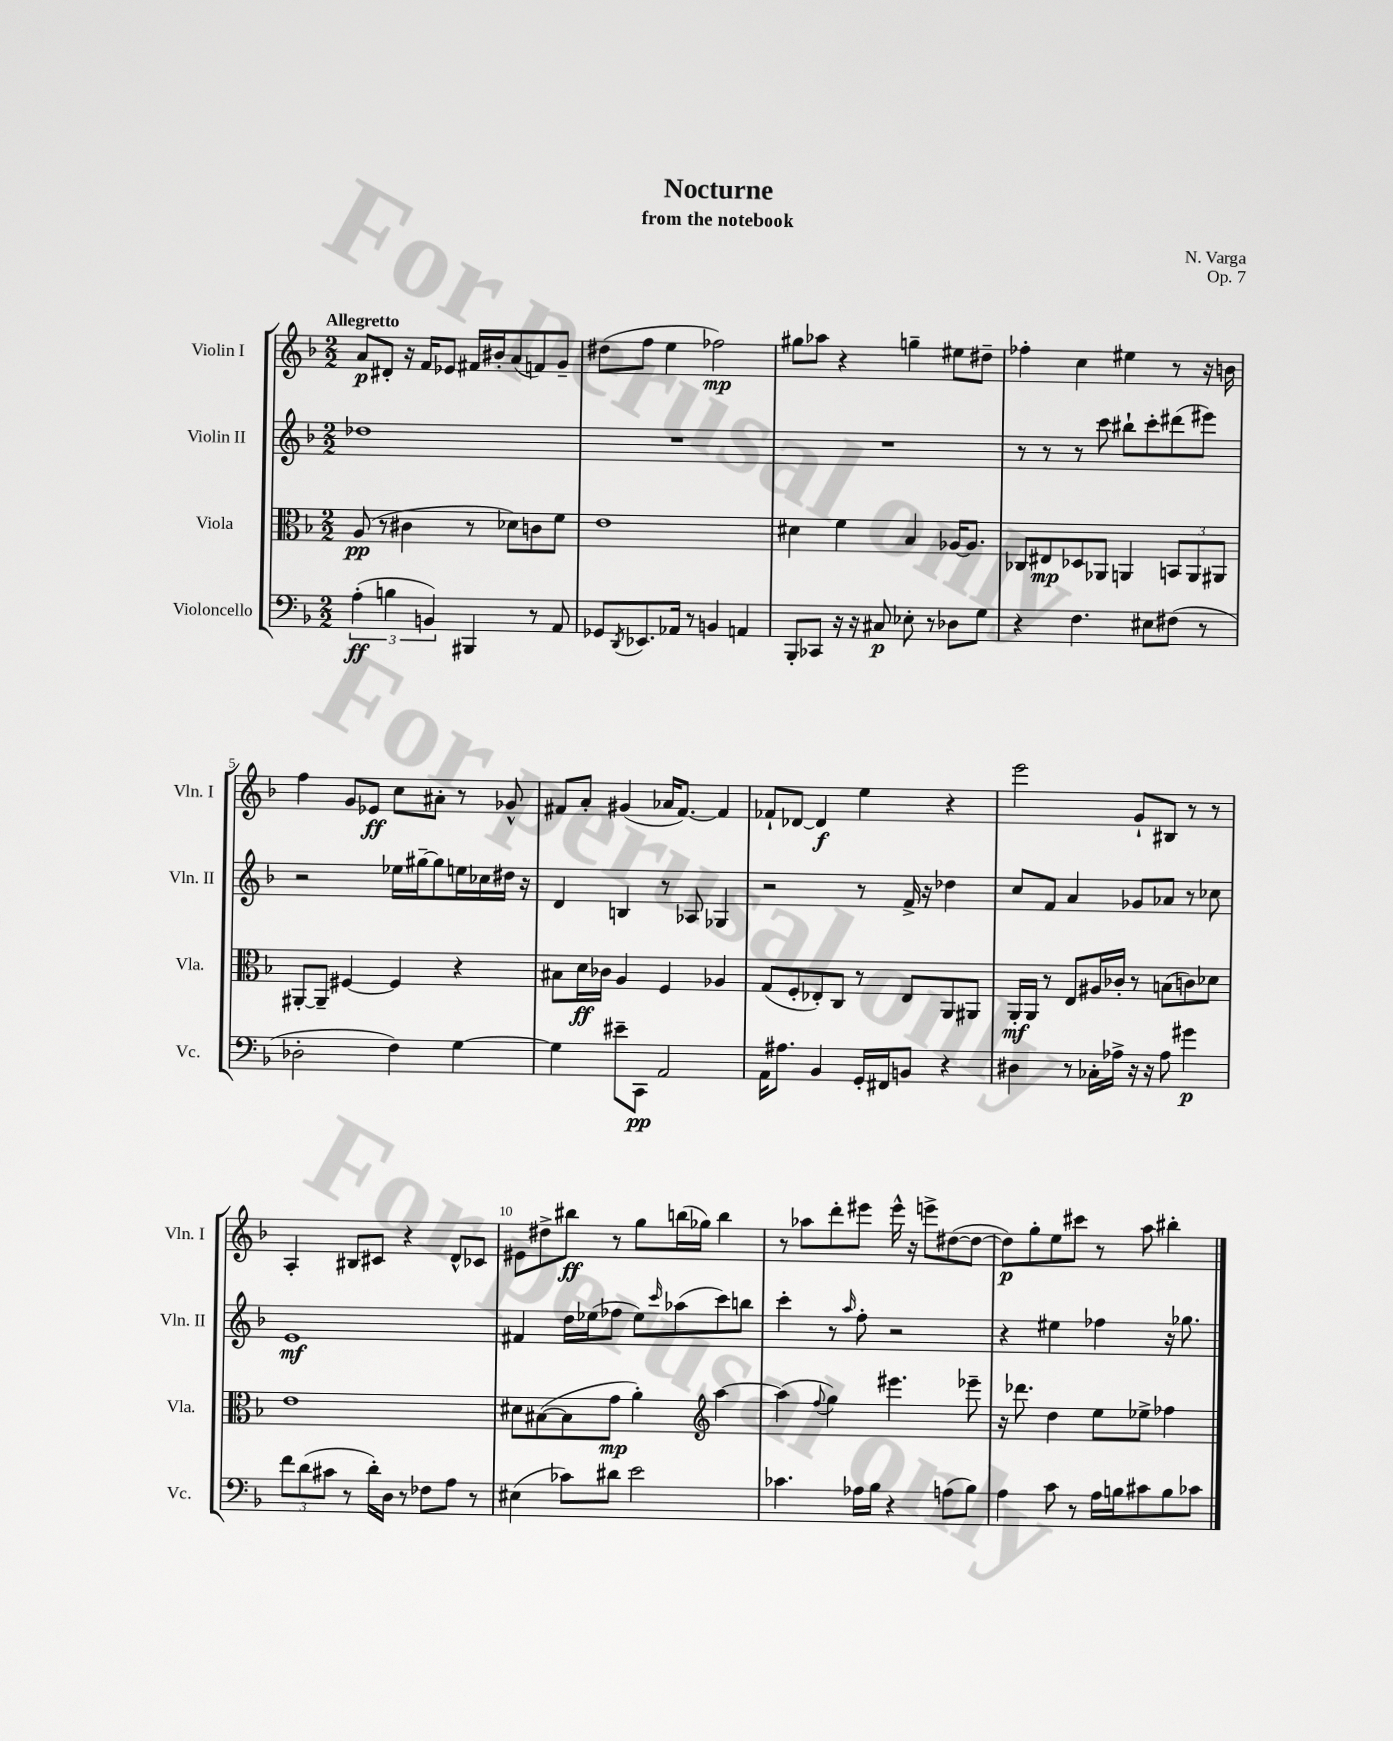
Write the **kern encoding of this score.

**kern	**kern	**kern	**kern
*staff4	*staff3	*staff2	*staff1
*clefF4	*clefC3	*clefG2	*clefG2
*k[b-]	*k[b-]	*k[b-]	*k[b-]
*M2/2	*M2/2	*M2/2	*M2/2
(6A'\	(8A/	1dd-	8a/L
.	8r	.	8d#'/J
6B\	.	.	.
.	4c#\	.	16r
.	.	.	16f/LK
6BB/)	.	.	.
.	.	.	8e-/J
4BBB#/	8r	.	16f#/LL
.	.	.	16b#'/J
.	8d-\L)	.	(8a/
8r	8c\	.	8f/)
8AA/	8f\J	.	8g~/J
=	=	=	=
8GG-/L	1e	1r	(8dd#\L
8qDD/	.	.	.
8.EE-/	.	.	8ff\J
.	.	.	4ee\
16AA-/Jk	.	.	.
8r	.	.	.
4BB/	.	.	2ff-\)
4AA/	.	.	.
=	=	=	=
8BBB-'/L	4d#\	1r	8gg#\L
8CC-/J	.	.	8aa-\J
16r	4f\	.	4r
16r	.	.	.
8C#/	.	.	.
8E-'\	4B-/	.	4gg~\
8r	.	.	.
8D-\L	[16A-/LK	.	8ee#\L
.	8.A-/]J	.	.
8G\J	.	.	8dd#~\J
=	=	=	=
4r	8C-/L	8r	4ff-'\
.	8E#/	8r	.
4.F\	8D-/	8r	4cc\
.	8AA-/J	8ccc\	.
.	4AA/	8bb#`\L	4ee#\
8E#\L	.	8ccc'\	.
(8F#\J	12BB/L	(8ddd#\	8r
.	12AA/	.	.
8r	.	8eee#\J)	16r
.	12AA#/J	.	.
.	.	.	16b\
=	=	=	=
2D-'\	[8AA#'/L	2r	4ff\
.	8AA#~/]J	.	.
.	[4F#/	.	8g/L
.	.	.	8e-/J
4F\)	4F#/]	16ee-\LL	8cc\L
.	.	[16gg#~\J	.
.	.	8gg#\]	8a#'\J
[4G\	4r	16ee\L	8r
.	.	16cc-\	.
.	.	16dd#\JJ	8g-^^/
.	.	16r	.
=	=	=	=
4G\]	8B#\L	4d/	8f#/L
.	16d\L	.	8a'/J
.	16c-\JJ	.	.
8e#~\L	4A/	4B/	(4g#/
8CC\J	.	.	.
2AA/	4F/	8r	16a-/LK
.	.	.	[8.f#/J)
.	.	8A-/	.
.	4A-/	4G-/	4f#/]
=	=	=	=
16AA\LK	(8G/L	2r	8f-`/L
8.A#\J	.	.	.
.	8F'/	.	[8d-/J
4BB-/	8E-'/)	.	4d-/]
.	8C/J	.	.
16GG'/LL	8r	8r	4ee\
16FF#/J	.	.	.
8BB/J	8E-/L	16f^/	.
.	.	16r	.
4r	8AA/	4dd-\	4r
.	8AA#/J	.	.
=	=	=	=
4D#\	16AA'/LL	8cc/L	2eee\
.	16AA/JJ	.	.
.	8r	8f/J	.
8r	8E/L	4a/	.
16C-'\LL	16A#/L	.	.
16A-^\JJ	16c-'/JJ	.	.
16r	8r	8g-/L	8g`/L
16r	.	.	.
8A-\	(8B\L	8a-/J	8B#/J
4g#\	8c\)	8r	8r
.	8d-\J	8cc-\	8r
=	=	=	=
12f\L	1e	1e	4A'/
(12d\	.	.	.
12c#\J	.	.	.
8r	.	.	8B#/L
16d'\LL)	.	.	8c#/J
16D\JJ	.	.	.
8r	.	.	4r
8F-\L	.	.	.
8A\J	.	.	8d^^/L
8r	.	.	8c-/J
=	=	=	=
(4E#\	8d#\L	4f#/	8e#\L
.	([8B#\	.	8dd#^\
8c-\L)	8B#\]	16dd\LL	8bb#\J
.	.	(16ee-\J	.
8d#\J	8g\J	8ff-\J	8r
2e\	4a'\)	8ee-\L)	8gg\L
.	.	16qqccc/	.
.	.	(8aa-\	(16bb\L
.	.	.	16gg-\JJ)
*	*clefG2	*	*
.	[4aa\	8ccc\)	4bb\
.	.	8bb\J	.
=	=	=	=
4.c-\	(4aa\]	4ccc'\	8r
.	.	.	8aa-\L
.	8qqff/	.	.
.	4gg\)	8r	8ddd'\
.	.	16qqaa/	.
16A-\LL	.	8ff'\	8eee#\J
16B-\JJ	.	.	.
4r	4.eee#\	2r	16eee#^^\
.	.	.	16r
.	.	.	8eee^\L
(8A\L	.	.	([8dd#\
8B-\J)	8eee-~\	.	8dd#\_J
=	=	=	=
4A\	16r	4r	8dd#\]L)
.	8.ddd-\	.	.
.	.	.	8gg'\
8c\	4dd\	4ee#\	8ee\
8r	.	.	8ccc#\J
16A\LL	8ee\L	4ff-\	8r
16B\J	.	.	.
8c#\	8ee-^\J	.	8aa\
8B\	4ff-\	16r	4bb#'\
.	.	8.gg-\	.
8c-\J	.	.	.
==	==	==	==
*-	*-	*-	*-
